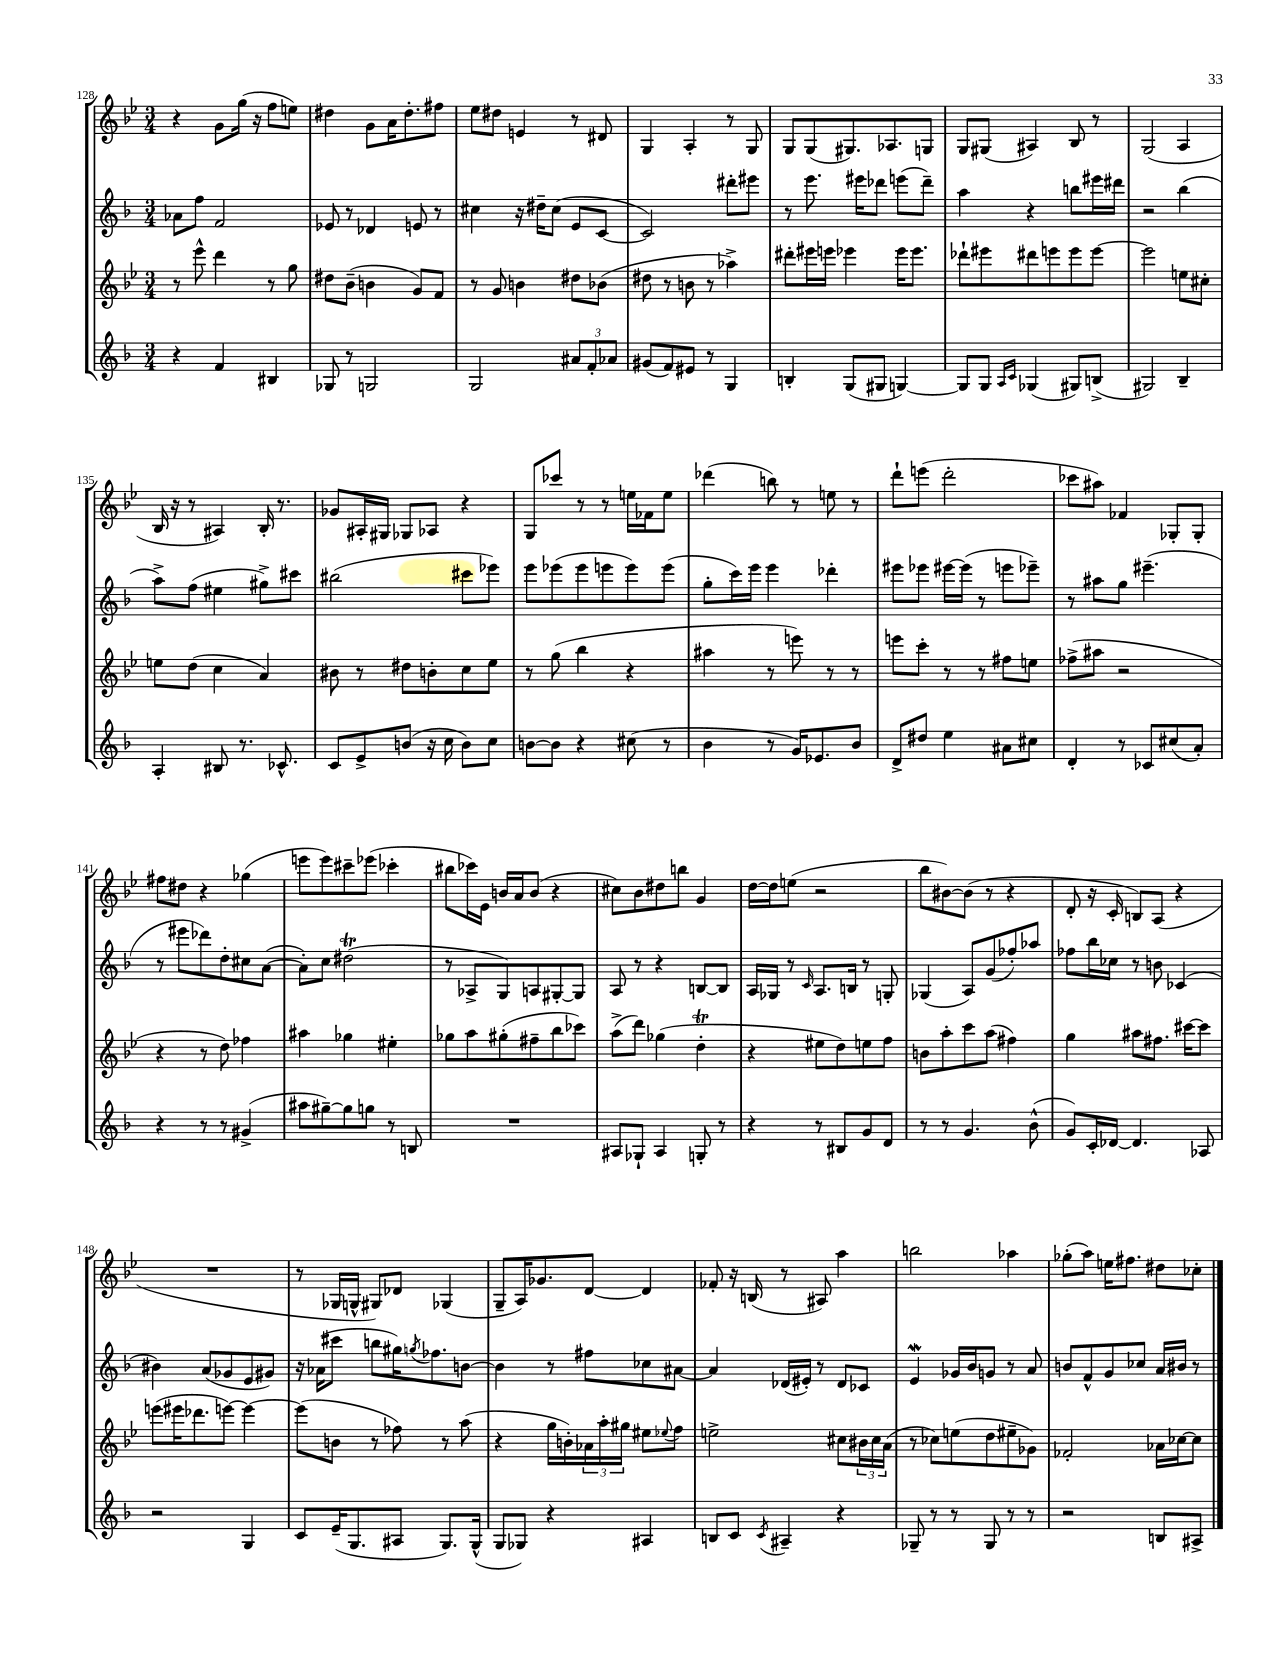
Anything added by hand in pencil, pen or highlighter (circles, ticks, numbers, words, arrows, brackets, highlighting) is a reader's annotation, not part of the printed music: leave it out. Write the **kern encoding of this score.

**kern	**kern	**kern	**kern
*part4	*part3	*part2	*part1
*staff4	*staff3	*staff2	*staff1
*clefG2	*clefG2	*clefG2	*clefG2
*k[b-]	*k[b-e-]	*k[b-]	*k[b-e-]
*M3/4	*M3/4	*M3/4	*M3/4
=128	=128	=128	=128
4r	8r	8a-X\L	4r
.	8eee-^^\	8ff\J	.
4f/	4ddd\	2f/	8g\L
.	.	.	(16gg\Jk
.	.	.	16r
4B#X/	8r	.	8ff\L
.	8gg\	.	8een\J)
=129	=129	=129	=129
8G-X/	8dd#X\L	8e-X/	4dd#X\
8r	(8b-~\J	8r	.
2Gn/	4bn\	4d-X/	8g\L
.	.	.	16a\K
.	.	.	8.dd#'\
.	8g/L)	8en/	.
.	8f/J	8r	8ff#X\J
=130	=130	=130	=130
2G/	8r	4cc#X\	8ee-\L
.	8g/	.	8dd#X\J
.	4bn\	16r	4en/
.	.	16dd#X~\KL	.
.	.	(8cc#\J	.
12a#X/L	8dd#X\L	8e/L	8r
12f'/	.	.	.
.	(8b-X\J	[8c/J	8d#X/
12a-X/J	.	.	.
=131	=131	=131	=131
(8g#X/L	8dd#X\	2c/])	4G/
8f/)	8r	.	.
8e#X/J	8bn\	.	4A'/
8r	8r	.	.
4G/	4aa-X^\)	8ddd#X'\L	8r
.	.	8eee#X\J	8G/
=132	=132	=132	=132
4Bn'/	8ddd#X'\L	8r	8G/L
.	16eee#X\L	8.eee\	(8G/
.	16eeen\JJ	.	.
(8G/L	4eee-X\	.	8.G#X/)
.	.	16eee#X\KL	.
8G#X/J	.	8ddd-X\J	.
.	.	.	8.A-X/
[4Gn/)	16eee-\KL	(8eeen\L	.
.	8.eee-\J	.	.
.	.	8ddd-~\J)	8Gn/J
=133	=133	=133	=133
8G/L]	8ddd-X`\L	4aa\	8G/L
8G/J	8eee#X\	.	(8G#X/J
16qqA/LL	.	.	.
16qqc/JJ	.	.	.
(4G-X/	8ddd#X\	4r	4A#X/)
.	8eeen\	.	.
8G#X/L)	8eee\	8bbn\L	8B-/
(8Bn^/J	[8eee\J	16eee#X\L	8r
.	.	16ddd#X\JJ	.
=134	=134	=134	=134
2G#X/)	2eee\]	2r	(2G/
4B-~/	8een\L	(4bb-\	4A/
.	8cc#X'\J	.	.
!!LO:LB:g=z
=135	=135	=135	=135
4A'/	8een\L	8aa^\L)	16B-/
.	.	.	16r
.	(8dd\J	(8ff\J	8r
8B#X/	4cc\	4ee#X\	4A#X/)
8.r	.	.	.
.	4a/)	8gg#X^\L)	16B-'/
8.c-X^^/	.	.	8.r
.	.	8ccc#X\J	.
=136	=136	=136	=136
8c/L	8b#X\	(2bb#X\	8g-X/L
8e^/	8r	.	16A#X'/L
.	.	.	16G#X/JJ
(8bn/J	8dd#X\L	.	8G-X/L
16r	8bn'\	.	8A-X/J
16cc\	.	.	.
8b\L)	8cc\	8ccc#X\L	4r
8cc\J	8ee-\J	8eee-X\J)	.
=137	=137	=137	=137
[8bn\L	8r	8eee\L	8G/L
8b\J]	(8gg\	(8eee-X\	8ccc-X/J
4r	4bb-\	8eee-\	8r
.	.	8eeen\	8r
(8cc#X\	4r	8eee\)	16een\LL
.	.	.	16f-X\J
8r	.	(8eee\J	8ee\J
=138	=138	=138	=138
4b-\	4aa#X\	8gg'\L	(4ddd-X\
.	.	16ccc\L)	.
.	.	16eee\JJ	.
8r	8r	4eee\	8bbn\)
16g/KL)	8eeen\)	.	8r
8.e-X/	.	.	.
.	8r	4ddd-X'\	8een\
8b-/J	8r	.	8r
=139	=139	=139	=139
8d^/L	8eeen\L	8eee#X\L	8ddd`\L
8dd#X/J	8ccc'\J	8eee-X\J	(8eeen\J
4ee\	8r	[16eee#X\LL	2ddd'\
.	.	(16eee#\JJ]	.
.	8r	8r	.
8a#X\L	8ff#X\L	8eeen\L	.
8cc#X\J	8een\J	8eee-X~\J)	.
=140	=140	=140	=140
4d'/	(8ff-X^\L	8r	8ccc-X\L
.	8aa#X\J	8aa#X\L	8aa#X\J)
8r	2r	8gg\J	4f-X/
8c-X/L	.	(4.eee#X~\	.
(8cc#X/	.	.	8G-X'/L
8a'/J)	.	.	8G-'/J
!!LO:LB:g=z
=141	=141	=141	=141
4r	4r	8r	8ff#X\L
.	.	8eee#X\L	8dd#X\J
8r	8r	8ddd-X\)	4r
8r	8dd\)	8dd'\	.
(4g#X^/	4ff-X\	8cc#X\	(4gg-X\
.	.	([8a\J	.
=142	=142	=142	=142
8aa#X\L	4aa#X\	8a'\L])	8eeen\L
[8gg#X~\)	.	8cc\J	8eee\)
8gg#\]	4gg-X\	(2dd#Xt\	8ccc#X~\
8ggn\J	.	.	(8eee-X\J
8r	4ee#X'\	.	4ccc-X'\
8Bn/	.	.	.
=143	=143	=143	=143
2.r	8gg-X\L	8r	8bb#X\L
.	8aa\	8A-X^/L	16ccc-X\L)
.	.	.	16e-\JJ
.	(8gg#X'\	8G/)	16bn/LL
.	.	.	16a/J
.	8ff#X~\	8An/	(8b/J
.	8bb-\	[8G#X'/	4r
.	8ccc-X\J)	8G#/J]	.
=144	=144	=144	=144
8A#X/L	(8aa^\L	8A/	8cc#X\L)
8G-X`/J	8ddd\J)	8r	8b-\
4A#/	(4gg-X\	4r	8dd#X\
.	.	.	8bbn\J
8Gn'/	4ddt'\	[8Bn/L	4g/
8r	.	8B/J]	.
=145	=145	=145	=145
4r	4r	16A/LL	[16dd\LL
.	.	16G-X/JJ	16dd\J]
.	.	8r	(8een\J
.	.	16qqc/	.
8r	8ee#X\L	8.A/L	2r
8B#X/L	8dd\)	.	.
.	.	16Bn/Jk	.
8g/	8een\	8r	.
8d/J	8ff\J	8Gn'/	.
=146	=146	=146	=146
8r	8bn\L	(4G-X/	8bb-\L
8r	8aa'\	.	[8b#X\)
4.g/	8ccc\	8A/L)	(8b#\J]
.	(8aa\J	(8g/	8r
.	4ff#X\)	8ff-X'/)	4r
(8b-^^\	.	8aa-X/J	.
=147	=147	=147	=147
8g/L)	4gg\	8ff-X\L	8d'/
16c'/L	.	16bb-\L	16r
[16d-X/JJ	.	16cc-X\JJ	16c'/
4.d-/]	8aa#X\L	8r	8Bn/L)
.	8.ff#X\J	8bn\	(8A/J
.	.	(4c-X/	4r
.	[16ccc#X\KL	.	.
8A-X/	8ccc#\J]	.	.
!!LO:LB:g=z
=148	=148	=148	=148
2r	(8eeen\L	4b#X\)	2.r
.	16eee#X\K	.	.
.	8.ddd-X\	.	.
.	.	(8a/L	.
.	[8eeen\J)	8g-X/	.
4G/	4eee\_	8e/	.
.	.	8g#X/J)	.
=149	=149	=149	=149
8c/L	(8eee\L]	16r	8r
.	.	(16a-X\KL	.
(16e~/K	8bn\J	8ccc#X\J	16G-X/LL
8.G/	.	.	16Gn^^/JJ
.	8r	8bbn\L	8G#X/L)
8A#X/J	8ff-X\)	16gg#X\K)	8d-X/J
.	.	8qggn/	.
.	.	8.ff-X\	.
8.G/L)	8r	.	(4G-X/
.	(8aa\	[8bn\J	.
(16G^^/Jk	.	.	.
=150	=150	=150	=150
8G/L	4r	4b\]	8G~/L
8G-X/J)	.	.	16A/K)
.	.	.	8.g-X/
4r	16gg\LL	8r	.
.	16bn'\)	.	.
.	24a-X\	8ff#X\L	[8d/J
.	24aa'\	.	.
.	24gg#X\JJ	.	.
4A#X/	8ee#X\L	8cc-X\	4d/]
.	8qqee-X/	.	.
.	8ff\J	[8a#X\J	.
=151	=151	=151	=151
8Bn/L	2een^\	4a#/]	8f-X'/
8c/J	.	.	16r
.	.	.	(16Bn/
8qc/	.	.	.
4A#X~/	.	(16d-X/LL	8r
.	.	16e#X'/JJ)	.
.	.	8r	8A#X/)
4r	8cc#X\L	8d-/L	4aa\
.	24b#X\L	8c-X/J	.
.	24cc#\	.	.
.	(24a\JJ	.	.
=152	=152	=152	=152
8G-X~/	8r	4eW/	2bbn\
8r	8cc-X\L)	.	.
8r	(8een\	16g-X/LL	.
.	.	16b-/J	.
8G-/	8dd\	8gn/J	.
8r	8ee#X~\	8r	4aa-X\
8r	8g-X\J)	8a/	.
=153	=153	=153	=153
2r	2f-X'/	8bn/L	(8gg-X'\L
.	.	8f^^/	8aa\J)
.	.	8g/	16een\KL
.	.	.	8.ff#X\J
.	.	8cc-X/J	.
8Bn/L	16a-X\LL	16a/LL	8dd#X\L
.	[16cc-X\J	16b#X/JJ	.
8A#X^/J	8cc-\J]	8r	8cc-X'\J
==	==	==	==
*-	*-	*-	*-
